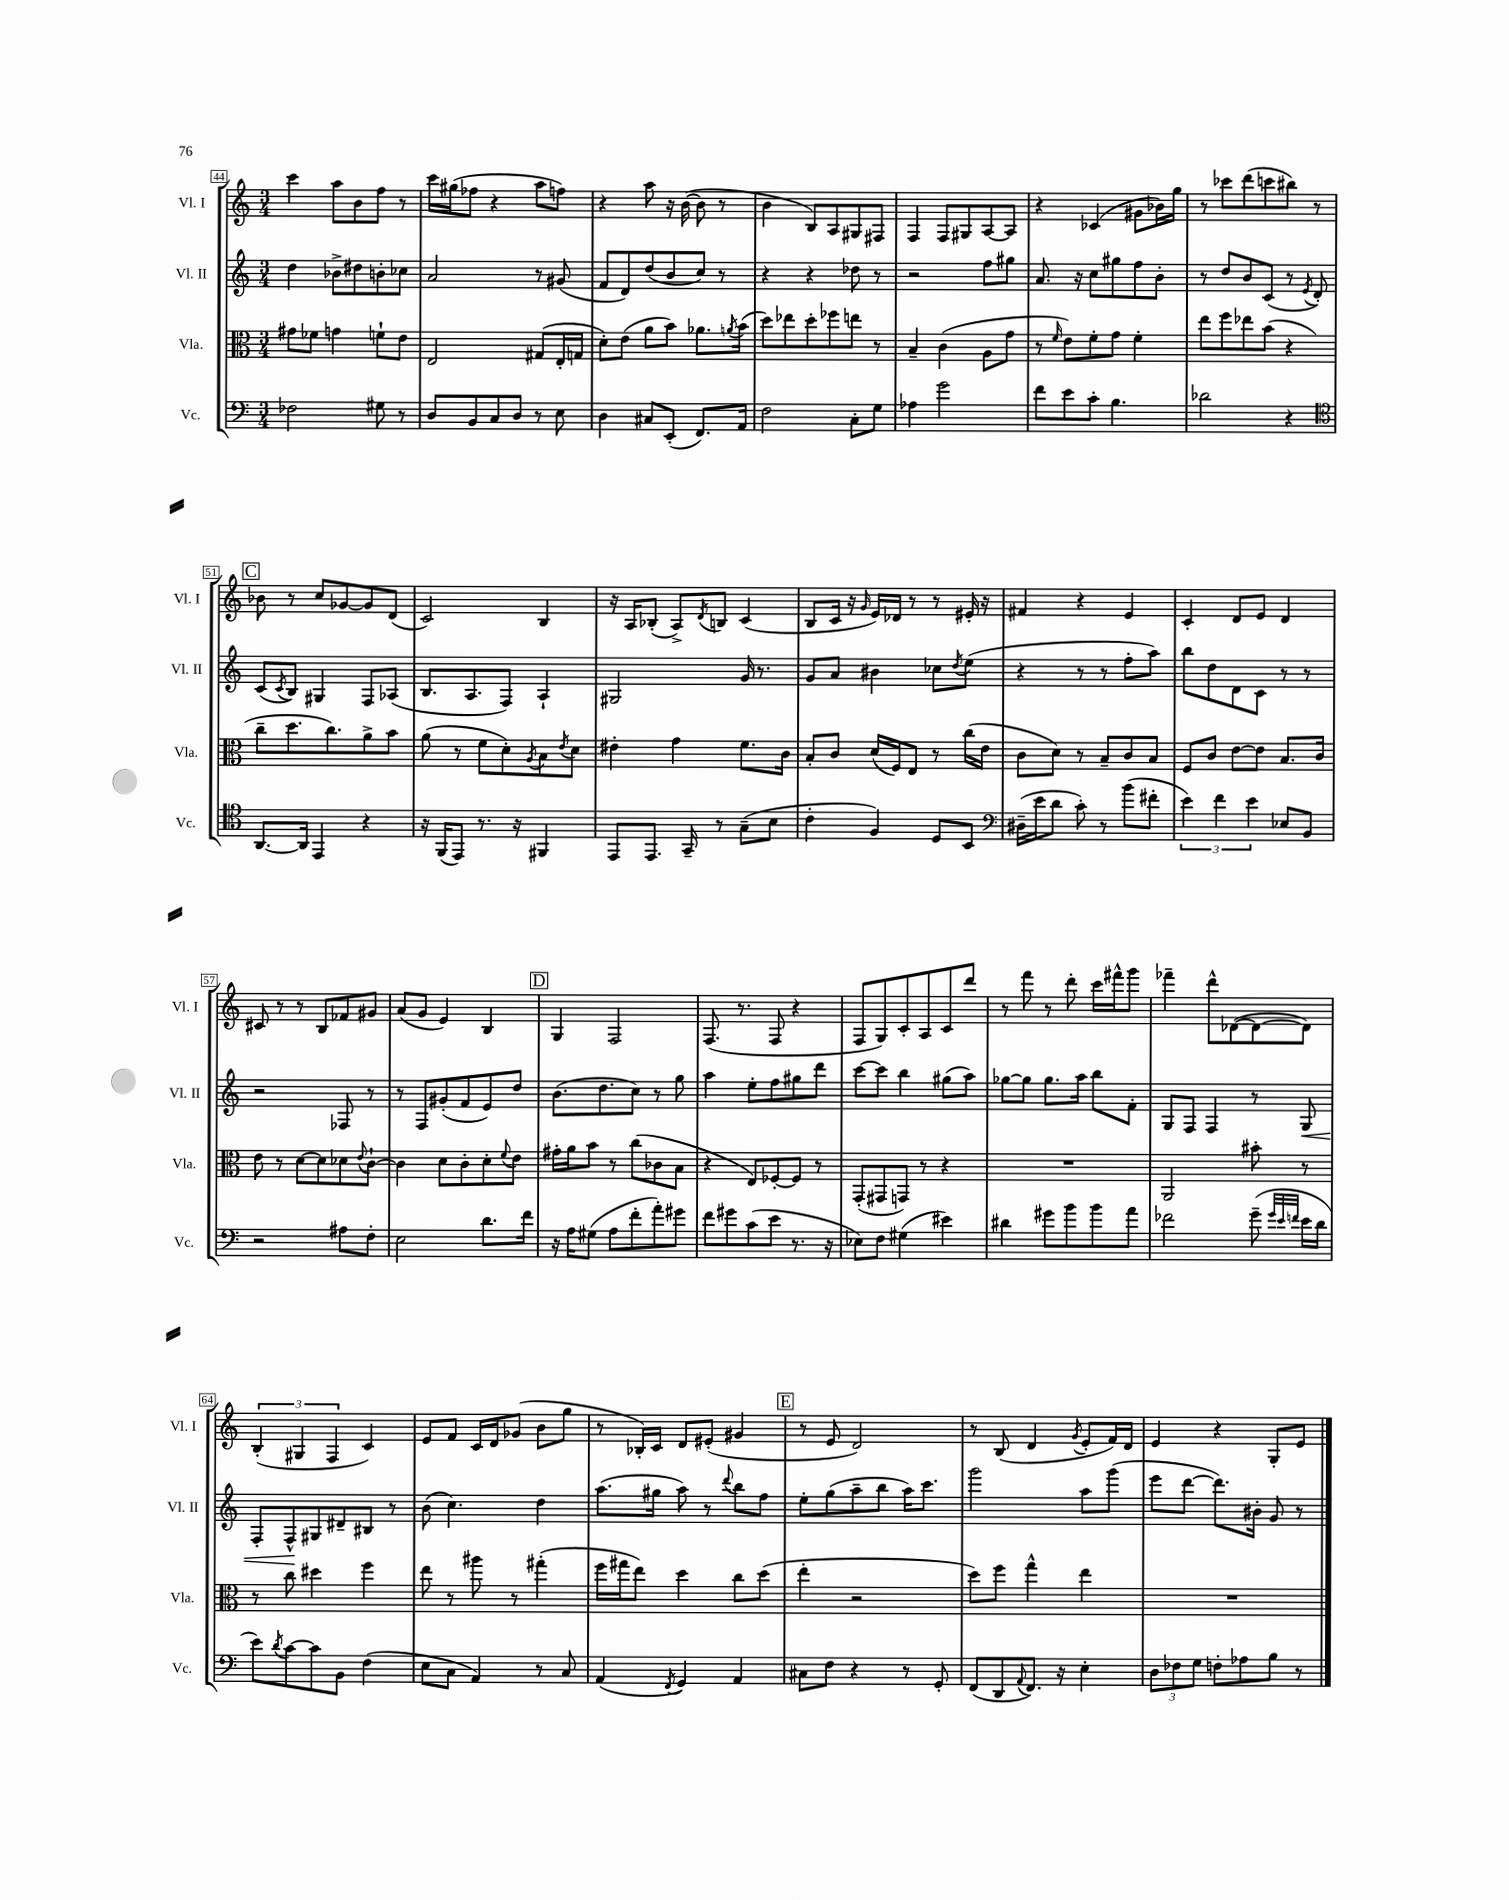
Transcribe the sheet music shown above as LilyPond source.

<<
\new StaffGroup <<
\new Staff = "s0" \with { instrumentName = "Vl. I" shortInstrumentName = "Vl. I" } {
    \clef treble \key c \major \numericTimeSignature \time 3/4
    c'''4 a''8 b'8 f''8 r8 |
    c'''16 gis''16( fes''8 r4 a''8 f''8) |
    r4 a''8 r16 b'16~( b'8 r8 |
    b'4 b8) a8 gis8 fis8 |
    f4 f8 gis8 a8~ a8 |
    r4 ces'4( gis'8 bes'16) g''16 |
    r8 ces'''8 d'''8( c'''8 bis''8) r8 |
    \mark \markup { \box "C" } bes'8 r8 c''8 ges'8~ ges'8 d'8( |
    c'2) b4 |
    r16 a16 bes8-.( a8->) \acciaccatura { d'8 } b8 c'4( |
    b8 c'16 r16 \grace { g'16 } e'16) des'16 r8 r8 eis'16-. r16 |
    fis'4 r4 e'4 |
    c'4-. d'8 e'8 d'4 |
    cis'8 r8 r8 b8 fes'8 gis'8 |
    a'8( g'8 e'4) b4 |
    \mark \markup { \box "D" } g4 f2 |
    f8.( r8. f8 r4 |
    f8 g8) c'8-. a8 c'8 d'''8 |
    r8 f'''8 r8 d'''8-. c'''16 fis'''16-^ g'''8 |
    fes'''4-- d'''8-^ des'8~( des'8~ des'8) |
    \tuplet 3/2 { b4-.( gis4 f4 } c'4) |
    e'8 f'8 c'16 d'16 ges'8( b'8 g''8 |
    r8 bes16-.) c'16 d'8 eis'8-.( gis'4 |
    \mark \markup { \box "E" } r8 e'8 d'2) |
    r8 b8( d'4 \acciaccatura { g'8 } e'8-. f'16) d'16 |
    e'4 r4 g8-. e'8 \bar "|." |
}
\new Staff = "s1" \with { instrumentName = "Vl. II" shortInstrumentName = "Vl. II" } {
    \clef treble \key c \major \numericTimeSignature \time 3/4
    d''4 bes'8-> dis''8 b'8-. ces''8 |
    a'2 r8 gis'8( |
    f'8 d'8) d''8( b'8 c''8) r8 |
    r4 r4 des''8 r8 |
    r2 f''8 gis''8 |
    a'8. r16 c''8 gis''8 f''8 b'8-. |
    r8 d''8 b'8 c'8( r8 \acciaccatura { e'8 } d'8-.) |
    \mark \markup { \box "C" } c'8( \acciaccatura { c'8 } b8) gis4 f8 aes8( |
    b8. a8. f8) a4-! |
    gis2 g'16 r8. |
    g'8 a'8 bis'4 ces''8 \acciaccatura { d''8 } e''8( |
    r4 r8 r8 f''8-. a''8) |
    b''8 d''8 d'8 c'8 r8 r8 |
    r2 fes8 r8 |
    r8 f8 gis'8-.( f'8 e'8) d''8 |
    \mark \markup { \box "D" } b'8.( d''8. c''8) r8 g''8 |
    a''4 e''8-. f''8 gis''8 d'''8 |
    c'''8~ c'''8 b''4 gis''8( a''8) |
    ges''8~ ges''8 ges''8. a''16 b''8 f'8-. |
    g8 f8 f4 r8 g8\< |
    f8-. f8-^\! gis8 dis'8-- bis8 r8 |
    b'8( c''4.) d''4 |
    a''8.( gis''16 a''8) r8 \appoggiatura { d'''8 } b''8 f''8 |
    \mark \markup { \box "E" } e''8-. g''8( a''8-- b''8 a''16) c'''8. |
    g'''2 a''8 g'''8( |
    e'''8 d'''8~ d'''8.) bis'16-. g'8 r8 \bar "|." |
}
\new Staff = "s2" \with { instrumentName = "Vla." shortInstrumentName = "Vla." } {
    \clef alto \key c \major \numericTimeSignature \time 3/4
    gis'8 fes'8 g'4 f'8-! e'8 |
    e2 gis8( e16-. g16 |
    d'8-.) e'8( a'8 b'8) aes'8. \acciaccatura { a'8 } b'16( |
    d''8) ees''8 d''8-. fes''8 e''8 r8 |
    b4-- c'4( a8 g'8 |
    r8 \grace { f'16 } e'8) f'8-. g'8 f'4-. |
    e''8 f''8 ees''8 b'8( r4 |
    \mark \markup { \box "C" } c''8-- d''8. c''8.) a'8-> b'8 |
    a'8( r8 f'8 d'8-.) \acciaccatura { a8 } b8 \acciaccatura { e'8 } d'8 |
    eis'4-. g'4 f'8. c'16 |
    b8-. c'8 d'16( f16) e8 r8 c''16( e'16 |
    c'8 d'8) r8 b8-- c'8 b8 |
    f8 c'8 e'8~ e'8 b8. c'16 |
    e'8 r8 d'8~ d'8 des'8 \appoggiatura { e'8 } c'8~-! |
    c'4 d'8 c'8-. d'8-. \appoggiatura { f'8 } e'8 |
    \mark \markup { \box "D" } gis'16-. a'16 b'8 r8 c''8( ces'8 b8 |
    r4 e8) fes8~-. fes8 r8 |
    g,8-.( gis,8 g,8) r8 r4 |
    R2. |
    a,2 bis'8-. r8 |
    r8 c''8 dis''4 f''4 |
    e''8 r8 ais''8 r8 gis''4-.( |
    f''16 gis''16 e''8) d''4 c''8 d''8( |
    \mark \markup { \box "E" } e''4-. r2 |
    d''8) f''8 g''4-^ e''4 |
    R2. \bar "|." |
}
\new Staff = "s3" \with { instrumentName = "Vc." shortInstrumentName = "Vc." } {
    \clef bass \key c \major \numericTimeSignature \time 3/4
    fes2 gis8 r8 |
    d8 b,8 c8 d8 r8 e8 |
    d4 cis8 e,8-.( f,8.) a,16 |
    f2 c8-. g8 |
    aes4 g'2 |
    f'8 e'8 c'8-. b4. |
    des'2 r4 |
    \mark \markup { \box "C" } \clef tenor a,8.~ a,16 e,4 r4 |
    r16 f,16( e,8) r8. r16 fis,4 |
    e,8 e,8. g,16-- r8 g8--( b8 |
    c'4-. f4) d8 b,8 |
    \clef bass dis16--( e'16 d'8 c'8-.) r8 b'8( fis'8-. |
    \tuplet 3/2 { e'4) f'4 e'4 } ees8 b,8 |
    r2 ais8 f8-. |
    e2 d'8. f'16 |
    \mark \markup { \box "D" } r16 a16 gis8( a8 f'8-. a'8-.) gis'8 |
    f'8 gis'8 c'8( e'8 r8. r16 |
    ees8) f8 gis4( eis'4) |
    dis'4 gis'8 b'8 b'8 a'8 |
    fes'2 g'8--( \grace { g'32 e'32 f'32 } e'16 d'16 |
    e'8) \acciaccatura { d'8 } c'8~ c'8 b,8 f4( |
    e8 c8 a,4) r8 c8 |
    a,4( \acciaccatura { f,8 } g,4) a,4 |
    \mark \markup { \box "E" } cis8 f8 r4 r8 g,8-. |
    f,8( d,8 \appoggiatura { a,8 } f,8.) r16 e4-. |
    \tuplet 3/2 { d8 fes8 g8 } f8-. aes8 b8 r8 \bar "|." |
}
>>
>>
\layout { \context { \Score currentBarNumber = #44 \override BarNumber.stencil = #(make-stencil-boxer 0.1 0.3 ly:text-interface::print) } }
